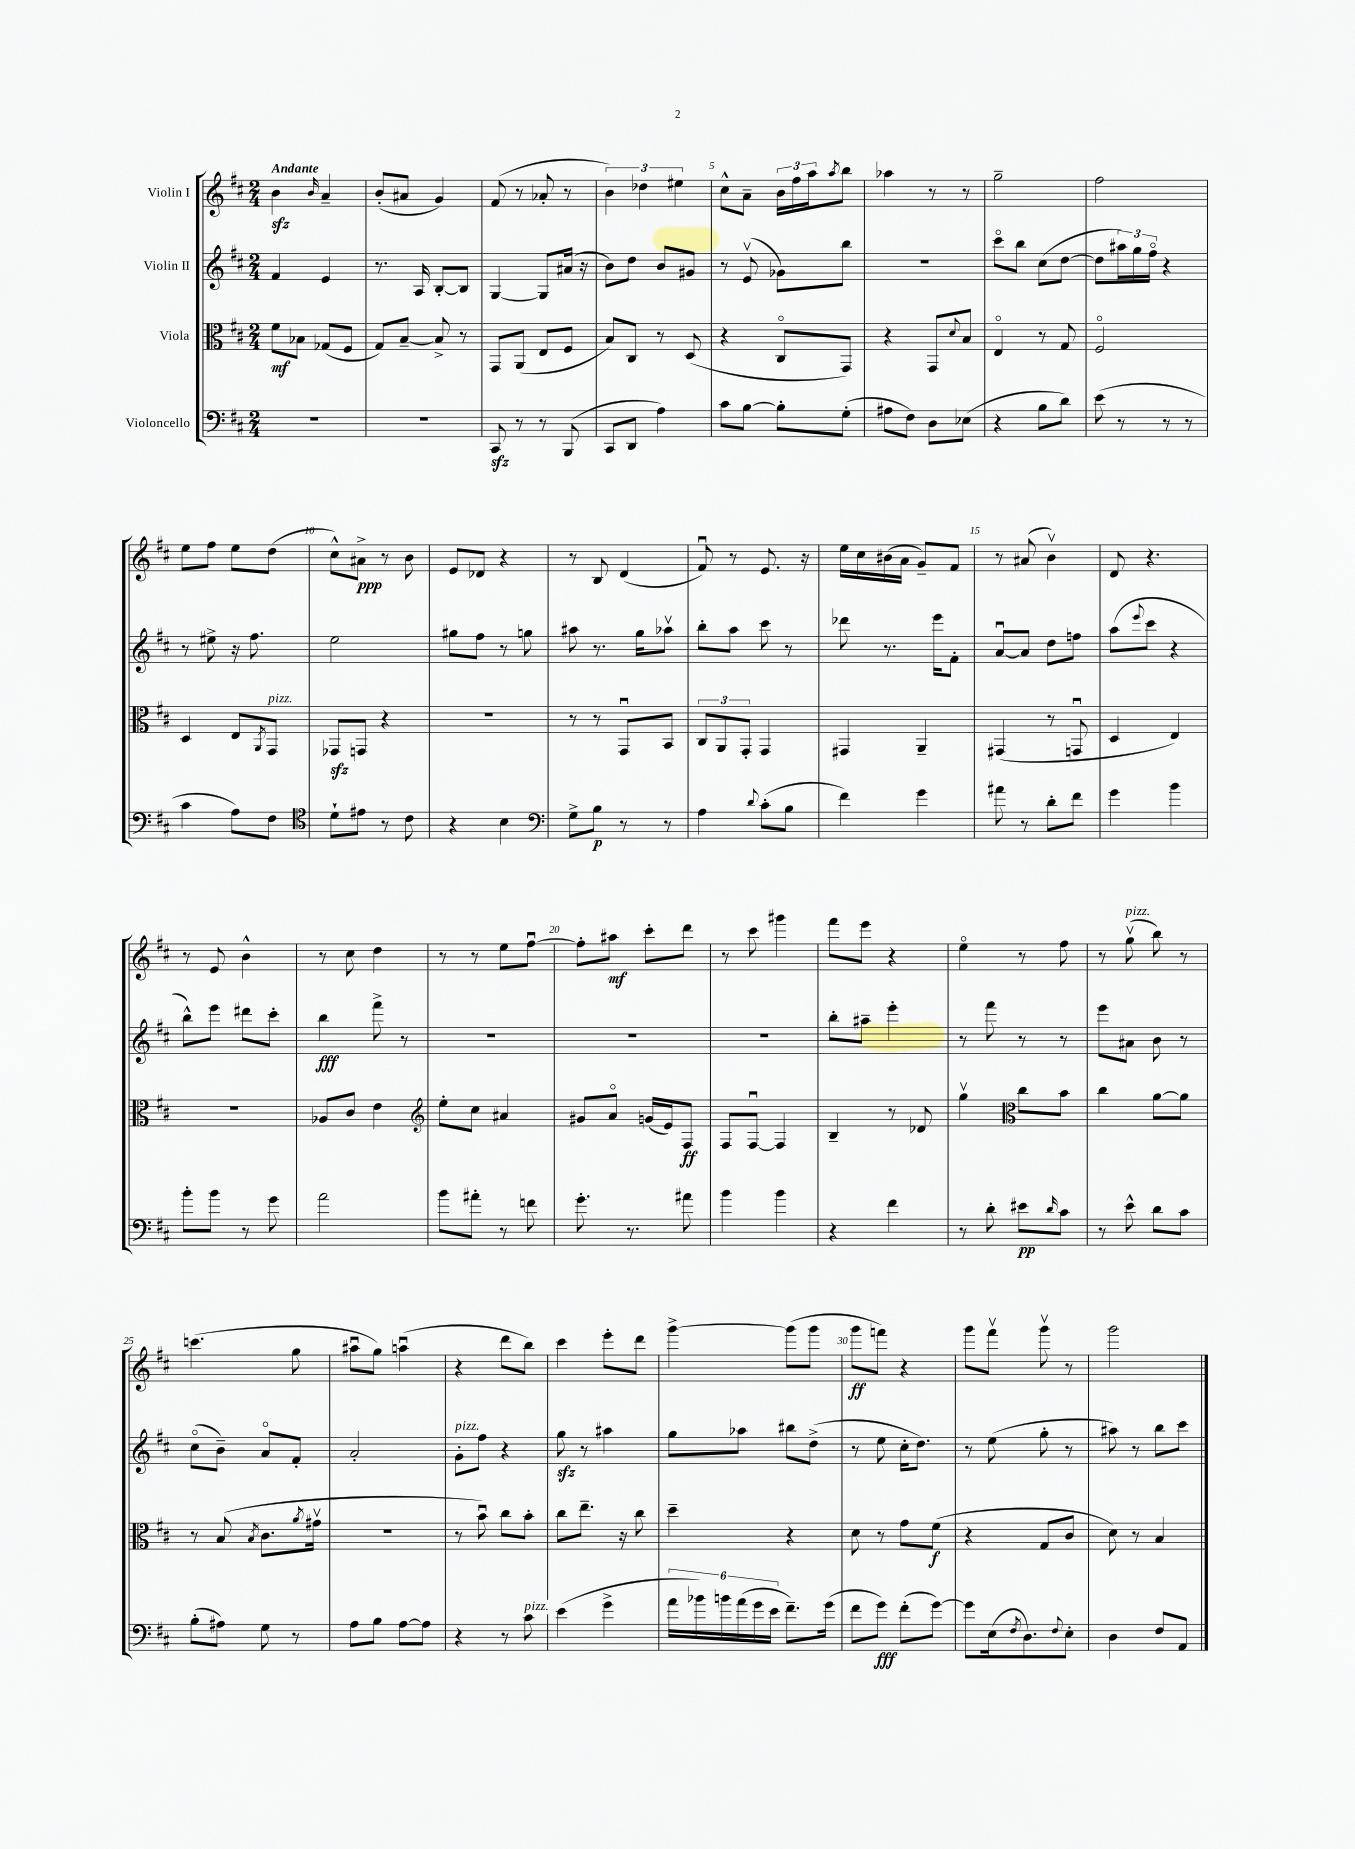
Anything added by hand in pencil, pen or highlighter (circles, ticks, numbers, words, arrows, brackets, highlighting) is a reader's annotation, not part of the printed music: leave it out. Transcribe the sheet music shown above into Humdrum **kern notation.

**kern	**dynam	**kern	**dynam	**kern	**dynam	**kern	**dynam
*part4	*part4	*part3	*part3	*part2	*part2	*part1	*part1
*staff4	*staff4	*staff3	*staff3	*staff2	*staff2	*staff1	*staff1
*I"Violoncello	*	*I"Viola	*	*I"Violin II	*	*I"Violin I	*
*clefF4	*	*clefC3	*	*clefG2	*	*clefG2	*
*k[f#c#]	*	*k[f#c#]	*	*k[f#c#]	*	*k[f#c#]	*
*M2/4	*	*M2/4	*	*M2/4	*	*M2/4	*
=1	=1	=1	=1	=1	=1	=1	=1
!	!	!	!	!	!	!LO:TX:a:B:t=Andante	!
2r	.	8f#\L	mf	4f#/	.	4bzz\	.
.	.	8B-X\J	.	.	.	.	.
.	.	.	.	.	.	16qqb/	.
.	.	(8G-X/L	.	4e/	.	4a~/	.
.	.	8F#/J	.	.	.	.	.
=2	=2	=2	=2	=2	=2	=2	=2
2r	.	8G/L)	.	8.r	.	(8b'/L	.
.	.	[8B~/J	.	.	.	8a#X/J	.
.	.	.	.	16A/	.	.	.
.	.	8B^/]	.	[8B'/L	.	4g/)	.
.	.	8r	.	8B/J]	.	.	.
=3	=3	=3	=3	=3	=3	=3	=3
8CC#zz/	.	8GG/L	.	[4G/	.	(8f#/	.
8r	.	(8AA/J	.	.	.	8r	.
8r	.	8E/L	.	8G/L]	.	8a-X'/	.
(8BBB/	.	8F#/J	.	(16a#X/Jk	.	8r	.
.	.	.	.	16r	.	.	.
=4	=4	=4	=4	=4	=4	=4	=4
8CC#/L	.	8B/L)	.	8b\L)	.	6b\)	.
8DD/J	.	8C#/J	.	8dd\J	.	.	.
.	.	.	.	.	.	6dd-X\	.
4A\)	.	8r	.	8b/L	.	.	.
.	.	.	.	.	.	6ee#X\	.
.	.	(8D/	.	8g#X/J	.	.	.
=5	=5	=5	=5	=5	=5	=5	=5
8c#\L	.	4r	.	8r	.	8cc#^^\L	.
[8B\J	.	.	.	(8ev/	.	8a~\J	.
8B'\L]	.	8C#/L	.	8g-X\L)	.	24b\LL	.
.	.	.	.	.	.	24ff#\	.
.	.	.	.	.	.	24aa\J	.
.	.	.	.	.	.	8qaa/	.
(8G'\J	.	8GG/J)	.	8bb\J	.	8bb\J	.
=6	=6	=6	=6	=6	=6	=6	=6
8A#X\L	.	4r	.	2r	.	4aa-X\	.
8F#\J)	.	.	.	.	.	.	.
8D\L	.	8GG/L	.	.	.	8r	.
.	.	8qqd/	.	.	.	.	.
(8E-X\J	.	8B/J	.	.	.	8r	.
=7	=7	=7	=7	=7	=7	=7	=7
4r	.	4E/	.	8ccc#\L	.	2gg~\	.
.	.	.	.	8bb\J	.	.	.
8B\L	.	8r	.	(8cc#\L	.	.	.
8d\J)	.	8G/	.	[8dd\J	.	.	.
=8	=8	=8	=8	=8	=8	=8	=8
(8e\	.	2F#/	.	8dd\L]	.	2ff#\	.
8r	.	.	.	24aa#X\L)	.	.	.
.	.	.	.	24gg\	.	.	.
.	.	.	.	24ff#\JJ	.	.	.
8r	.	.	.	4r	.	.	.
8r	.	.	.	.	.	.	.
!!LO:LB:g=z
=9	=9	=9	=9	=9	=9	=9	=9
4c#\	.	4D/	.	8r	.	8ee\L	.
.	.	.	.	8ee#X^\	.	8ff#\J	.
8A\L)	.	8E/L	.	16r	.	8ee\L	.
.	.	.	.	8.ff#\	.	.	.
.	.	8qAA/	.	.	.	.	.
!	!	!LO:TX:a:i:t=pizz.	!	!	!	!	!
8F#\J	.	8GG/J	.	.	.	(8dd\J	.
=10	=10	=10	=10	=10	=10	=10	=10
*clefC4	*	*	*	*	*	*	*
8d`\L	.	8GG-Xzz/L	.	2ee\	.	8cc#^^\L)	.
8e#X\J	.	8GGn/J	.	.	.	8a#X^\J	ppp
8r	.	4r	.	.	.	8r	.
8c#\	.	.	.	.	.	8b\	.
=11	=11	=11	=11	=11	=11	=11	=11
4r	.	2r	.	8gg#X\L	.	8e/L	.
.	.	.	.	8ff#\J	.	8d-X/J	.
4B\	.	.	.	8r	.	4r	.
.	.	.	.	8ggn\	.	.	.
=12	=12	=12	=12	=12	=12	=12	=12
*clefF4	*	*	*	*	*	*	*
8G^\L	.	8r	.	8aa#X\	.	8r	.
8B\J	p	8r	.	8.r	.	8B/	.
8r	.	8GGu/L	.	.	.	(4d/	.
.	.	.	.	16gg\KL	.	.	.
8r	.	8BB/J	.	8aa-Xv\J	.	.	.
=13	=13	=13	=13	=13	=13	=13	=13
4A\	.	12C#/L	.	8bb'\L	.	8f#u/)	.
.	.	12AA/	.	.	.	.	.
.	.	.	.	8aa\J	.	8r	.
.	.	12GG'/J	.	.	.	.	.
8qqd/	.	.	.	.	.	.	.
(8c#'\L	.	4GG/	.	8ccc#\	.	8.e/	.
8B\J	.	.	.	8r	.	.	.
.	.	.	.	.	.	16r	.
=14	=14	=14	=14	=14	=14	=14	=14
4f#\)	.	4GG#X/	.	8ddd-X\	.	16ee\LL	.
.	.	.	.	.	.	16cc#\	.
.	.	.	.	8.r	.	(16b#X\	.
.	.	.	.	.	.	16a\JJ	.
4g\	.	4AA~/	.	.	.	8g~/L)	.
.	.	.	.	16eee\KL	.	.	.
.	.	.	.	8f#'\J	.	8f#/J	.
=15	=15	=15	=15	=15	=15	=15	=15
8a#X\	.	(4GG#X/	.	[8au/L	.	8r	.
8r	.	.	.	8a/J]	.	(8a#X/	.
8d'\L	.	8r	.	8dd\L	.	4bv\)	.
8f#\J	.	8GGnu/	.	8ffn\J	.	.	.
=16	=16	=16	=16	=16	=16	=16	=16
4g\	.	4D/	.	(8aa\L	.	8d/	.
.	.	.	.	8qqeee/	.	.	.
.	.	.	.	8ccc#\J	.	4.r	.
4b\	.	4E/)	.	4r	.	.	.
!!LO:LB:g=z
=17	=17	=17	=17	=17	=17	=17	=17
8b'\L	.	2r	.	8bb^^\L)	.	8r	.
8b\J	.	.	.	8eee\J	.	8e/	.
8r	.	.	.	8ddd#X\L	.	4b^^\	.
8g\	.	.	.	8ccc#'\J	.	.	.
=18	=18	=18	=18	=18	=18	=18	=18
2a\	.	8A-X/L	.	4bb\	fff	8r	.
.	.	8c#/J	.	.	.	8cc#\	.
.	.	4e\	.	8fff#^\	.	4dd\	.
.	.	.	.	8r	.	.	.
=19	=19	=19	=19	=19	=19	=19	=19
*	*	*clefG2	*	*	*	*	*
8b\L	.	8ee'\L	.	2r	.	8r	.
8a#X'\J	.	8cc#\J	.	.	.	8r	.
8r	.	4a#X/	.	.	.	8ee\L	.
8fn\	.	.	.	.	.	[8ff#u\J	.
=20	=20	=20	=20	=20	=20	=20	=20
8.g'\	.	8g#X/L	.	2r	.	8ff#'\L]	.
.	.	8a/J	.	.	.	8aa#X\J	mf
8.r	.	.	.	.	.	.	.
.	.	(16gn/LL	.	.	.	8ccc#'\L	.
.	.	16e/J)	.	.	.	.	.
8a#X\	.	8F#/J	ff	.	.	8ddd\J	.
=21	=21	=21	=21	=21	=21	=21	=21
4b\	.	8F#/L	.	2r	.	8r	.
.	.	[8F#u/J	.	.	.	8ccc#\	.
4b\	.	4F#/]	.	.	.	4ggg#X\	.
=22	=22	=22	=22	=22	=22	=22	=22
4r	.	4B~/	.	8bb'\L	.	8fff#\L	.
.	.	.	.	8aa#X~\J	.	8eee\J	.
4f#\	.	8r	.	4eee'\	.	4r	.
.	.	8d-X/	.	.	.	.	.
=23	=23	=23	=23	=23	=23	=23	=23
8r	.	4ggv\	.	8r	.	4ee\	.
8d'\	.	.	.	8fff#\	.	.	.
*	*	*clefC3	*	*	*	*	*
8e#X\L	pp	8cc#\L	.	8r	.	8r	.
16qqd/	.	.	.	.	.	.	.
8c#\J	.	8b\J	.	8r	.	8ff#\	.
=24	=24	=24	=24	=24	=24	=24	=24
8r	.	4cc#\	.	8eee\L	.	8r	.
!	!	!	!	!	!	!LO:TX:a:i:t=pizz.	!
8e^^\	.	.	.	8a#X\J	.	(8ggv\	.
8d\L	.	[8a\L	.	8b\	.	8bb\)	.
8c#\J	.	8a\J]	.	8r	.	8r	.
!!LO:LB:g=z
=25	=25	=25	=25	=25	=25	=25	=25
(8B'\L	.	8r	.	(8cc#\L	.	(4.cccn\	.
8A#X\J)	.	(8B/	.	8b~\J)	.	.	.
.	.	8qB/	.	.	.	.	.
8G\	.	8.c#\L	.	8a/L	.	.	.
8r	.	.	.	8f#'/J	.	8gg\	.
.	.	8qa/	.	.	.	.	.
.	.	16g#Xv\Jk	.	.	.	.	.
=26	=26	=26	=26	=26	=26	=26	=26
8A\L	.	2r	.	2a'/	.	8aa#Xu\L	.
8B\J	.	.	.	.	.	8gg\J)	.
[8A\L	.	.	.	.	.	(4aanu\	.
8A\J]	.	.	.	.	.	.	.
=27	=27	=27	=27	=27	=27	=27	=27
!	!	!	!	!LO:TX:a:i:t=pizz.	!	!	!
4r	.	8r	.	8g'\L	.	4r	.
.	.	8bu\)	.	8ff#\J	.	.	.
8r	.	8cc#\L	.	4r	.	8ddd\L	.
!LO:TX:a:i:t=pizz.	!	!	!	!	!	!	!
8c#\	.	8b'\J	.	.	.	8bb\J)	.
=28	=28	=28	=28	=28	=28	=28	=28
(4e\	.	8cc#\L	.	8ggzz\	.	4ccc#\	.
.	.	8.ee~\J	.	8r	.	.	.
4g^\	.	.	.	4aa#X\	.	8eee'\L	.
.	.	16r	.	.	.	.	.
.	.	8cc#\	.	.	.	8ddd\J	.
=29	=29	=29	=29	=29	=29	=29	=29
24a\LL	.	4dd~\	.	8gg\L	.	[4ggg^\	.
24b-X\)	.	.	.	.	.	.	.
24bn\	.	.	.	.	.	.	.
(24a\	.	.	.	8aa-X\J	.	.	.
24g\	.	.	.	.	.	.	.
24e\JJ	.	.	.	.	.	.	.
8.f#~\L)	.	4r	.	8bb#X\L	.	(8ggg\L]	.
.	.	.	.	(8dd^\J	.	8ggg\J	.
(16g\Jk	.	.	.	.	.	.	.
=30	=30	=30	=30	=30	=30	=30	=30
8f#\L	.	8d\	.	8r	.	8ggg\L	ff
8g\J)	fff	8r	.	8ee\	.	8fffn\J)	.
(8f#'\L	.	8g\L	.	16cc#'\KL	.	4r	.
.	.	.	.	8.dd\J)	.	.	.
[8g\J)	.	(8f#\J	f	.	.	.	.
=31	=31	=31	=31	=31	=31	=31	=31
8g\L]	.	4r	.	8r	.	8ggg\L	.
(16E\k	.	.	.	(8ee\	.	8fff#v\J	.
8qF#/	.	.	.	.	.	.	.
8.D\)	.	.	.	.	.	.	.
.	.	8G/L	.	8gg'\	.	8gggv\	.
8qqF#/	.	.	.	.	.	.	.
8E'\J	.	8c#/J	.	8r	.	8r	.
=32	=32	=32	=32	=32	=32	=32	=32
4D\	.	8d\)	.	8aa#X\)	.	2ggg\	.
.	.	8r	.	8r	.	.	.
8F#/L	.	4B/	.	8bb\L	.	.	.
8AA/J	.	.	.	8ccc#\J	.	.	.
==	==	==	==	==	==	==	==
*-	*-	*-	*-	*-	*-	*-	*-
